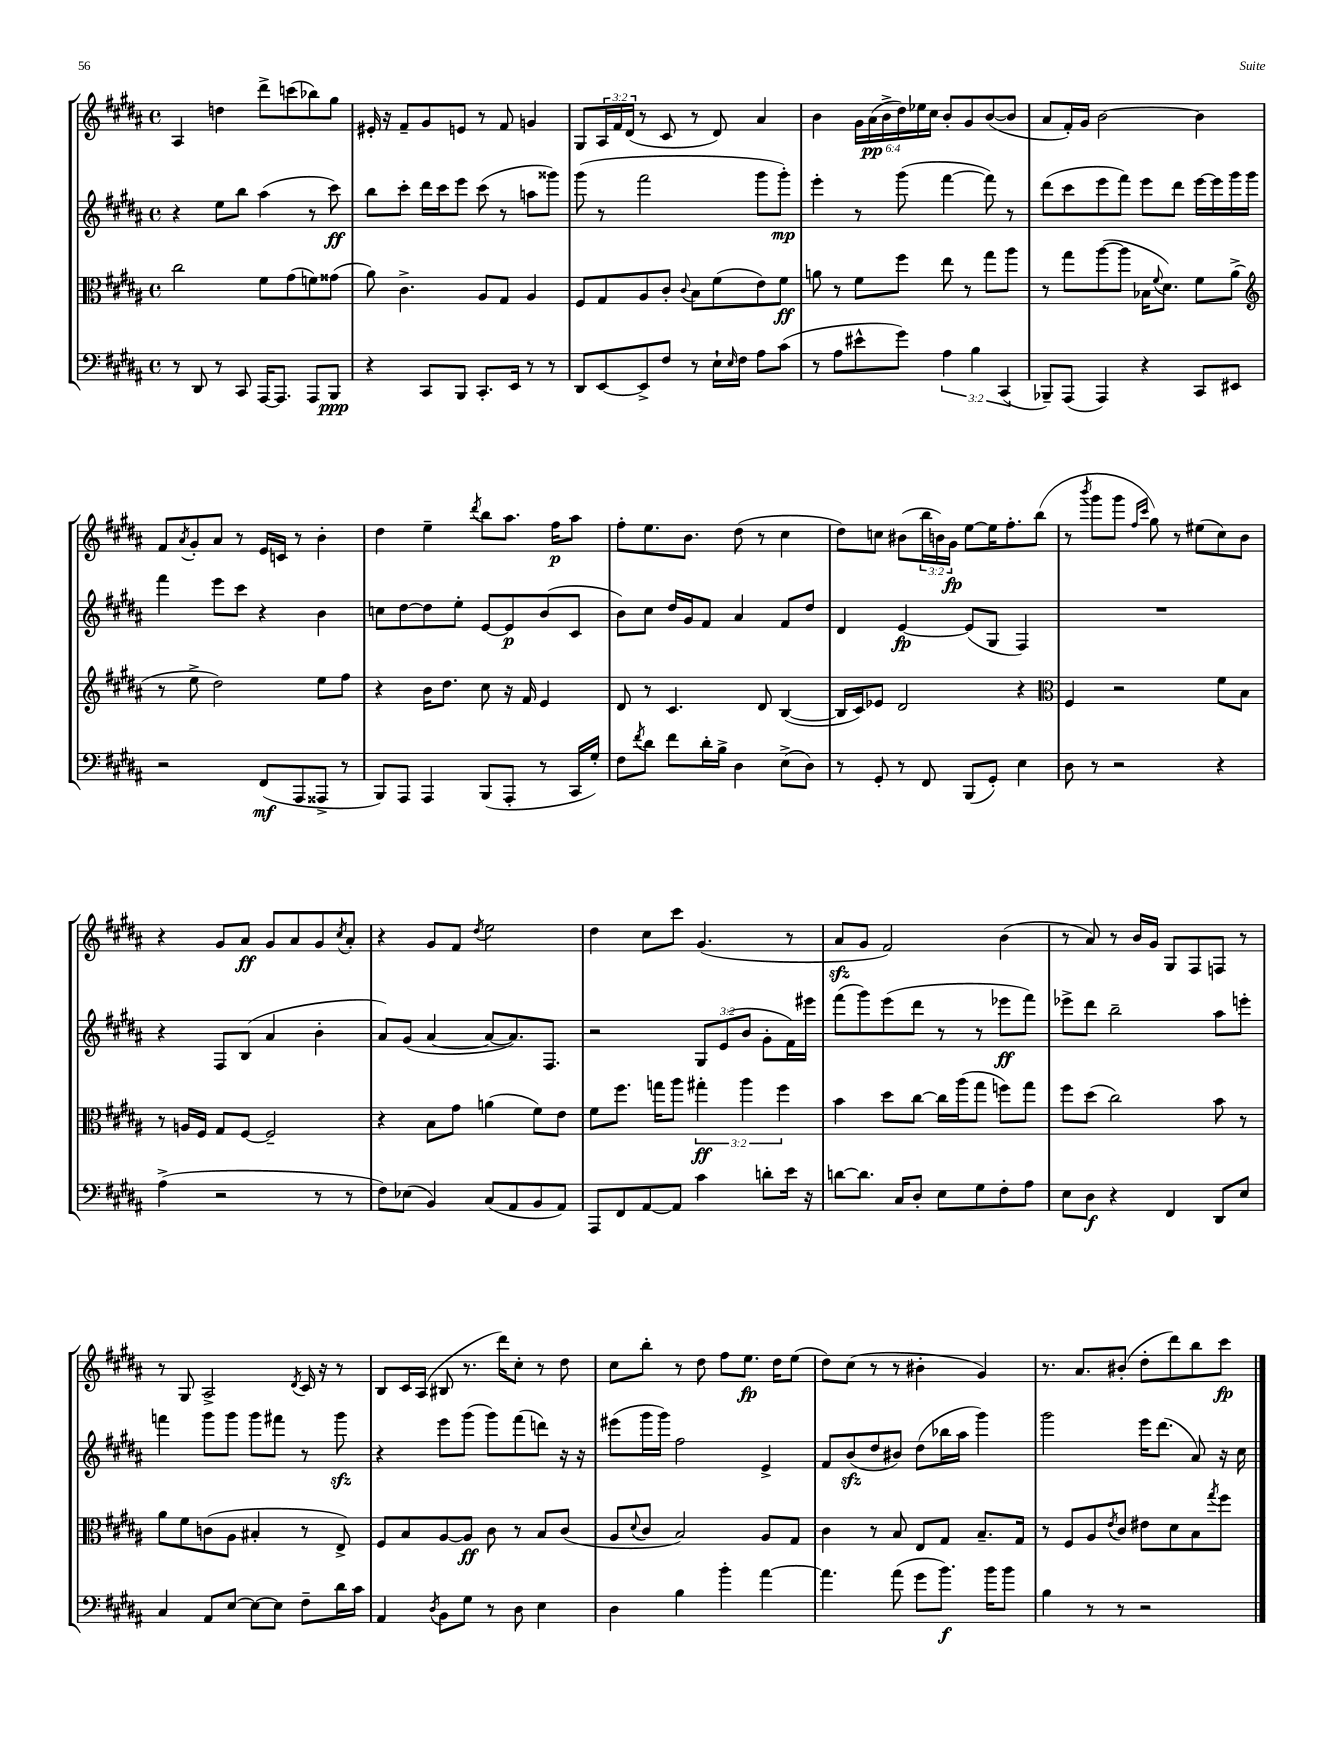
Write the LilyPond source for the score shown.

<<
\new StaffGroup <<
\new Staff = "s0" {
    \clef treble \key b \major \defaultTimeSignature \time 4/4 \override Staff.TupletNumber.text = #tuplet-number::calc-fraction-text
    ais4 d''4 dis'''8-> c'''8( bes''8) gis''8 |
    eis'16-. r16 fis'8-- gis'8 e'8 r8 fis'8 g'4 |
    gis8 \tuplet 3/2 { ais16 fis'16 dis'16( } r8 cis'8 r8 dis'8) ais'4 |
    b'4 \tuplet 6/4 { gis'16 ais'16\pp( b'16-> dis''16) ees''16 cis''16 } b'8-. gis'8 b'8~( b'8 |
    ais'8 fis'16-.) gis'16 b'2~ b'4 |
    fis'8 \acciaccatura { ais'8 } gis'8-. ais'8 r8 e'16 c'16 r8 b'4-. |
    dis''4 e''4-- \acciaccatura { dis'''8 } b''8 ais''8. fis''16\p ais''8 |
    fis''8-. e''8. b'8. dis''8( r8 cis''4 |
    dis''8) c''8 bis'8( \tuplet 3/2 { b''16 b'16) gis'16\fp } e''8~ e''16 fis''8.-. b''8( |
    r8 \acciaccatura { b'''8 } gis'''8 gis'''8 \grace { fis''16 cis'''16 } gis''8) r8 eis''8( cis''8) b'8 |
    r4 gis'8 ais'8\ff gis'8 ais'8 gis'8 \acciaccatura { cis''8 } ais'8-. |
    r4 gis'8 fis'8 \acciaccatura { dis''8 } e''2 |
    dis''4 cis''8 cis'''8 gis'4.( r8 |
    ais'8\sfz gis'8 fis'2) b'4( |
    r8 ais'8) r8 b'16 gis'16 gis8 fis8 f8 r8 |
    r8 gis8 ais2-> \acciaccatura { dis'8 } cis'16 r16 r8 |
    b8 cis'16 ais16( bis8 r8. dis'''16) cis''8-. r8 dis''8 |
    cis''8 b''8-. r8 dis''8 fis''8 e''8.\fp dis''16 e''8( |
    dis''8) cis''8( r8 r8 bis'4-. gis'4) |
    r8. ais'8. bis'8-.( dis''8-. dis'''8) b''8 cis'''8\fp \bar "|." |
}
\new Staff = "s1" {
    \clef treble \key b \major \defaultTimeSignature \time 4/4 \override Staff.TupletNumber.text = #tuplet-number::calc-fraction-text
    r4 e''8 b''8 ais''4( r8 cis'''8\ff) |
    b''8 cis'''8-. dis'''16 cis'''16 e'''8 cis'''8( r8 a''8 gisis'''8) |
    gis'''8( r8 fis'''2 gis'''8 gis'''8-.\mp) |
    e'''4-. r8 gis'''8( fis'''4~ fis'''8) r8 |
    dis'''8( cis'''8 e'''8 fis'''8) e'''8 dis'''8 e'''16~ e'''16 gis'''16 gis'''16 |
    fis'''4 e'''8 cis'''8 r4 b'4 |
    c''8 dis''8~ dis''8 e''8-. e'8~ e'8\p b'8( cis'8 |
    b'8) cis''8 dis''16 gis'16 fis'8 ais'4 fis'8 dis''8 |
    dis'4 e'4~\fp e'8( gis8 fis4) |
    R1 |
    r4 fis8 b8( ais'4 b'4-. |
    ais'8) gis'8( ais'4~ ais'8~ ais'8.) fis8. |
    r2 \tuplet 3/2 { gis8 e'8( b'8 } gis'8-. fis'16) eis'''16 |
    fis'''8( gis'''8) e'''8( dis'''8 r8 r8 ees'''8\ff fis'''8) |
    ees'''8-> dis'''8 b''2-- ais''8 e'''8-. |
    f'''4 gis'''8 gis'''8 gis'''8 fis'''8 r8 gis'''8\sfz |
    r4 e'''8 gis'''8( gis'''8) fis'''8( d'''8) r16 r16 |
    eis'''8( gis'''16 gis'''16) fis''2 e'4-> |
    fis'8 b'8\sfz( dis''8 bis'8) dis''8( bes''16 ais''16 gis'''4) |
    gis'''2 e'''16 dis'''8.( ais'8) r16 cis''16 \bar "|." |
}
\new Staff = "s2" {
    \clef alto \key b \major \defaultTimeSignature \time 4/4 \override Staff.TupletNumber.text = #tuplet-number::calc-fraction-text
    cis''2 fis'8 gis'8( f'8) gisis'8( |
    ais'8) cis'4.-> ais8 gis8 ais4 |
    fis8 gis8 ais8 cis'8-. \appoggiatura { cis'8 } b8 fis'8( e'8) fis'8\ff |
    a'8 r8 fis'8 fis''8 e''8 r8 gis''8 ais''8 |
    r8 gis''8 ais''8~( ais''8 bes16 \appoggiatura { fis'8 } dis'8.) fis'8 ais'8->( |
    \clef treble r8 e''8-> dis''2) e''8 fis''8 |
    r4 b'16 dis''8. cis''8 r16 fis'16 e'4 |
    dis'8 r8 cis'4. dis'8 b4~( |
    b16 cis'16) ees'8 dis'2 r4 |
    \clef alto fis4 r2 fis'8 b8 |
    r8 a16 fis16 gis8 fis8~ fis2-- |
    r4 b8 gis'8 a'4( fis'8) e'8 |
    fis'8 fis''8. g''16 ais''8 \tuplet 3/2 { gis''4-.\ff ais''4 fis''4 } |
    b'4 dis''8 cis''8~ cis''16 ais''16( gis''8 f''8) gis''8 |
    fis''8 dis''8( cis''2) b'8 r8 |
    ais'8 fis'8 c'8( ais8 bis4-. r8 e8->) |
    fis8 b8 ais8~ ais8\ff cis'8 r8 b8 cis'8( |
    ais8 \appoggiatura { dis'8 } cis'8 b2) ais8 gis8 |
    cis'4 r8 b8 e8 gis8 b8.-- gis16 |
    r8 fis8 ais8 \acciaccatura { e'8 } cis'8 eis'8 dis'8 b8 \acciaccatura { gis''8 } fis''8 \bar "|." |
}
\new Staff = "s3" {
    \clef bass \key b \major \defaultTimeSignature \time 4/4 \override Staff.TupletNumber.text = #tuplet-number::calc-fraction-text
    r8 dis,8 r8 cis,8 ais,,16~ ais,,8. ais,,8 b,,8\ppp |
    r4 cis,8 b,,8 cis,8.-. e,16 r8 r8 |
    dis,8 e,8~ e,8-> fis8 r8 e16-! \grace { e16 } fis16 ais8 cis'8( |
    r8 ais8 eis'8-^ gis'8) \tuplet 3/2 { ais4 b4 cis,4( } |
    bes,,8--) ais,,8( ais,,4) r4 cis,8 eis,8 |
    r2 fis,8\mf( ais,,8 aisis,,8-> r8 |
    b,,8) ais,,8 ais,,4 b,,8( ais,,8-. r8 cis,16 gis16-.) |
    fis8 \acciaccatura { fis'8 } dis'8 fis'8 dis'16-. b16-> dis4 e8->( dis8) |
    r8 gis,8-. r8 fis,8 b,,8( gis,8-.) e4 |
    dis8 r8 r2 r4 |
    ais4->( r2 r8 r8 |
    fis8) ees8( b,4) cis8( ais,8 b,8 ais,8) |
    ais,,8 fis,8 ais,8~ ais,8 cis'4 d'8-. e'16 r16 |
    d'8~ d'8. cis16 dis8-. e8 gis8 fis8-. ais8 |
    e8 dis8\f r4 fis,4 dis,8 e8 |
    cis4 ais,8 e8~ e8~ e8 fis8-- dis'16 cis'16 |
    ais,4 \acciaccatura { dis8 } b,8 gis8 r8 dis8 e4 |
    dis4 b4 b'4-. ais'4~ |
    ais'4. ais'8( gis'8 b'8.\f) b'16 b'8 |
    b4 r8 r8 r2 \bar "|." |
}
>>
>>
\layout { \context { \Score \remove "Bar_number_engraver" } }
